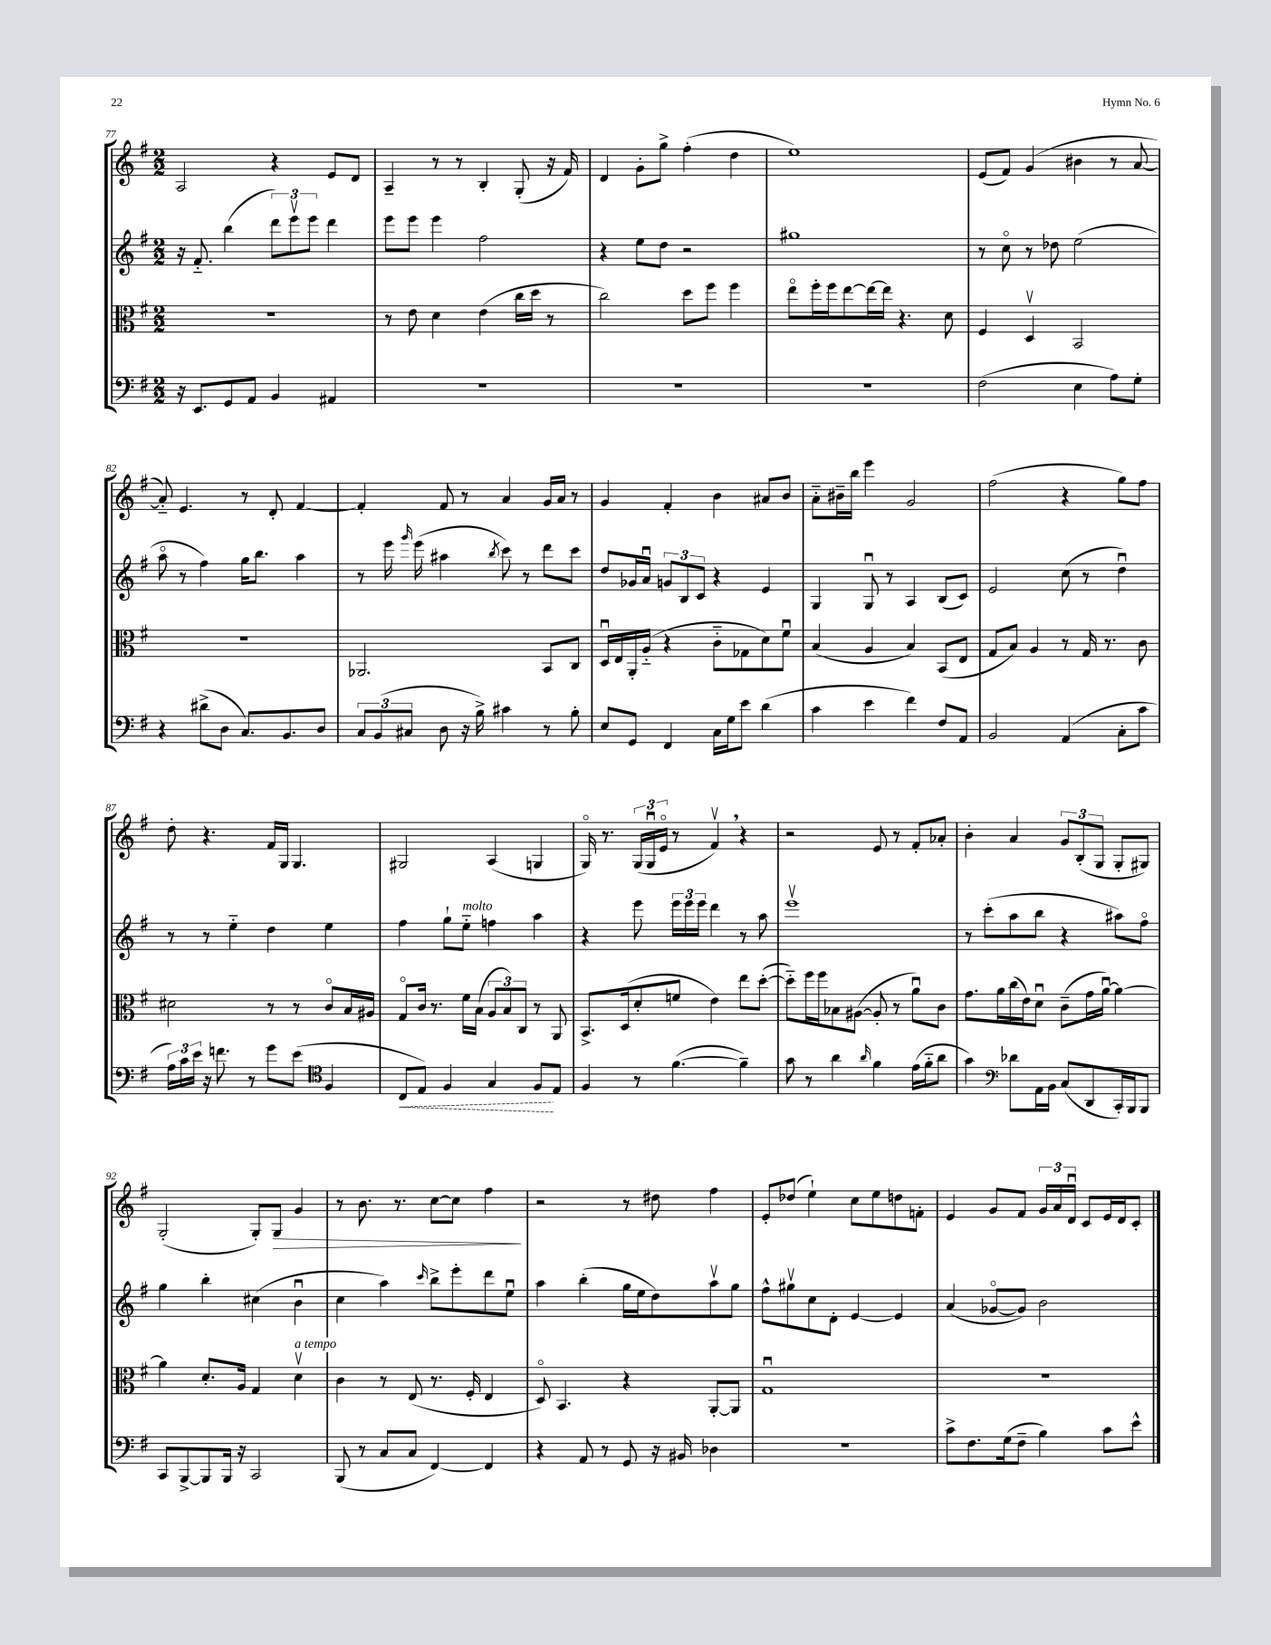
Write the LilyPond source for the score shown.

<<
\new StaffGroup <<
\new Staff = "s0" {
    \clef treble \key g \major \numericTimeSignature \time 2/2
    \autoBeamOff a2 r4 e'8[ d'8] |
    a4-- r8 r8 b4-. g8-.( r16 fis'16) |
    d'4 g'8[-. g''8]-> fis''4-.( d''4 |
    e''1) |
    e'8[( fis'8]) g'4( bis'4 r8 a'8~ |
    a'8-_) e'4. r8 d'8-. fis'4~ |
    fis'4-. fis'8 r8 a'4 g'16[ a'16] r8 |
    g'4 fis'4-. b'4 ais'8[ b'8] |
    a'8[-_ bis'16-- b''16] e'''4 g'2 |
    fis''2( r4 g''8[) fis''8] |
    d''8-. r4. fis'16[ g16] g4. |
    gis2 a4( g4 |
    g16\flageolet) r8. \tuplet 3/2 { g16[( g16\downbow e'16]\flageolet } r8 fis'4\upbow) \breathe r4 |
    r2 e'8 r8 fis'8[-. aes'8]-. |
    b'4-. a'4 \tuplet 3/2 { g'8[ b8-.( g8] } g8[-. gis8]) |
    g2-.( g8[-.) g8]\> g'4 |
    r8 b'8. r8. c''8[~ c''8] fis''4\! |
    r2 r8 dis''8 fis''4 |
    e'8[-. des''8]( e''4-!) c''8[ e''8 d''8 f'8]-. |
    e'4 g'8[ fis'8] \tuplet 3/2 { g'16[ a'16 d'16]\downbow } c'8[ e'16 d'16 c'8]-. \bar "|." |
}
\new Staff = "s1" {
    \clef treble \key g \major \numericTimeSignature \time 2/2
    \autoBeamOff r16 fis'8.-_ b''4( \tuplet 3/2 { d'''8[) e'''8\upbow e'''8] } d'''4 |
    e'''8[ e'''8] e'''4 fis''2 |
    r4 e''8[ d''8] r2 |
    gis''1 |
    r8 c''8\flageolet r8 des''8 e''2( |
    a''8\flageolet r8 fis''4) g''16[ b''8.] a''4 |
    r8 e'''16 \grace { g'''16 } e'''16( ais''4 \acciaccatura { b''8 } c'''8) r8 d'''8[ c'''8] |
    d''8[ ges'16 a'16]\downbow \tuplet 3/2 { g'8[ b8 c'8] } r4 e'4 |
    g4 g8\downbow r8 a4 b8[( c'8]) |
    e'2 c''8( r8 d''4\downbow) |
    r8 r8 e''4-_ d''4 e''4 |
    fis''4 g''8[-! e''8]-_^\markup { \italic "molto" } f''4 a''4 |
    r4 e'''8 \tuplet 3/2 { e'''16[ e'''16 e'''16] } d'''4 r8 a''8 |
    e'''1\upbow |
    r8 c'''8[-.( a''8 b''8] r4 ais''8[) fis''8]\flageolet |
    g''4 b''4-. cis''4( b'4\downbow |
    c''4 a''4) \grace { c'''16 } b''8[-> e'''8-. d'''8 e''8]\downbow |
    a''4 b''4-.( g''16[ e''16 d''8) a''8\upbow g''8] |
    fis''8[-^ gis''8\upbow c''8 d'8]-. e'4~ e'4 |
    a'4( ges'8[~\flageolet ges'8]) b'2 \bar "|." |
}
\new Staff = "s2" {
    \clef alto \key g \major \numericTimeSignature \time 2/2
    \autoBeamOff R1 |
    r8 e'8 d'4 e'4( c''16[ d''16] r8 |
    c''2) d''8[ fis''8] fis''4 |
    e''8[\flageolet fis''16-. fis''16 e''8~ e''16~ e''16] r4. d'8 |
    fis4 d4\upbow b,2 |
    r1 |
    aes,2. b,8[ c8] |
    d16[\downbow e16 a,16-. a16]-_( r4 c'8[-_ ges8 d'8) fis'8]\downbow |
    b4( a4 b4) b,8[( e8] |
    g8[ b8]) a4 r8 g16 r8. c'8 |
    dis'2 r8 r8 c'8[\flageolet b16 ais16] |
    g8[\flageolet c'16] r8. fis'16[ b16]( \tuplet 3/2 { a8[ b8) c8] } r8 a,8 |
    b,8.[-> d16( d'8-. f'8] e'4) e''8[ d''8]~-.( |
    d''8[-_) fis''16 fis''16 bes8 ais8]~( ais8-. r8 a'8[\downbow) c'8] |
    g'8.[ a'16 c''16( e'16) d'8]\downbow c'8[--( g'16 a'16]~\downbow) a'4~ |
    a'4 d'8.[-. a16] g4 d'4\upbow^\markup { \italic "a tempo" } |
    c'4 r8 e8( r8. fis16-. e4 |
    d8\flageolet) b,4. r4 a,8[~-. a,8] |
    g1\downbow |
    R1 \bar "|." |
}
\new Staff = "s3" {
    \clef bass \key g \major \numericTimeSignature \time 2/2
    \autoBeamOff r16 e,8.[ g,8 a,8] b,4 ais,4 |
    R1 |
    R1 |
    R1 |
    fis2( e4 a8[) g8]-. |
    r4 dis'8[->( d8] c8.[) b,8. d8] |
    \tuplet 3/2 { c8[ b,8( cis8] } d8 r16 b16->) cis'4 r8 b8-. |
    e8[ g,8] fis,4 c16[ g16 e'8] d'4( |
    c'4 e'4 fis'4) fis8[ a,8] |
    b,2 a,4( c8[-. c'8] |
    \tuplet 3/2 { a16[) c'16 e'16] } r16 f'8. r8 g'8[ e'8]( \clef tenor fis4 |
    \once \override Hairpin.style = #'dashed-line c8[\< e8]) fis4 g4 fis8[\! e8] |
    fis4 r8 fis'4.~( fis'4--) |
    g'8 r8 a'4 \grace { a'16 } fis'4 e'16[( fis'16-_ a'8] |
    g'4) \clef bass des'8[ a,16 b,16] c8[( d,8 c,16-.) b,,16 b,,8] |
    c,8[ b,,8~-> b,,8 b,,16] r16 c,2 |
    b,,8( r8 c8[ c8] fis,4~) fis,4 |
    r4 a,8 r8 g,8 r16 bis,16 des4 |
    R1 |
    c'8[-> fis8. g16( fis8]-- b4) c'8[ e'8]-^ \bar "|." |
}
>>
>>
\layout { \context { \Score currentBarNumber = #77 } }
